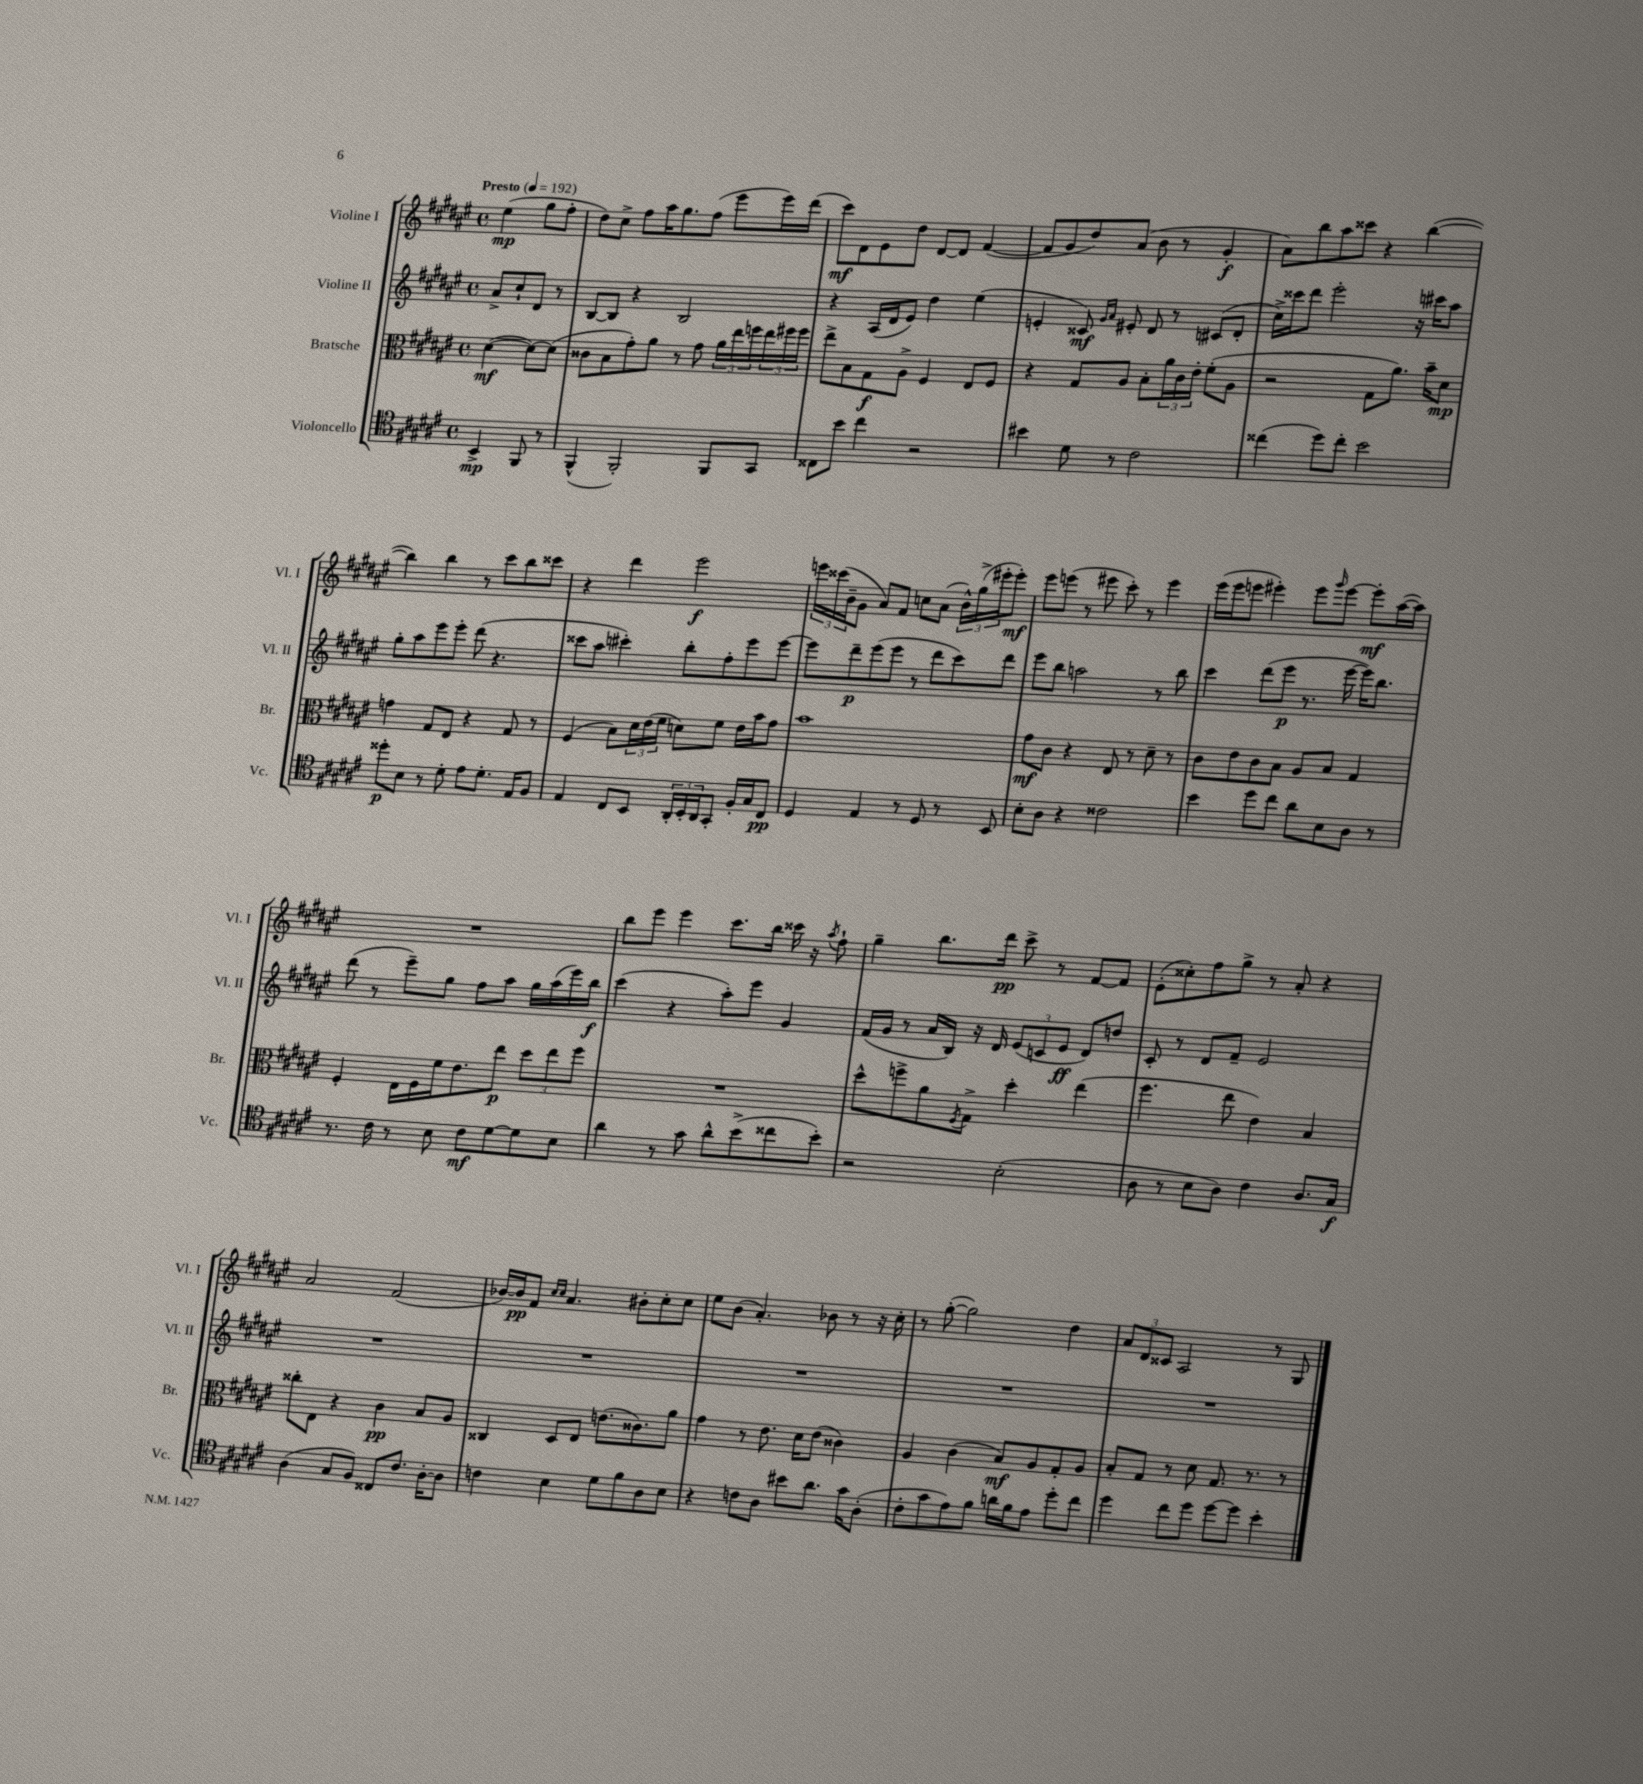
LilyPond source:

<<
\new StaffGroup <<
\new Staff = "s0" \with { instrumentName = "Violine I" shortInstrumentName = "Vl. I" } {
    \clef treble \key fis \major \defaultTimeSignature \time 4/4 \partial 2 \tempo "Presto" 4 = 192
    eis''4\mp( gis''8 fis''8-. |
    dis''8) cis''8-> fis''8 ais''16 gis''8. fis''8( eis'''8 eis'''16) dis'''16( |
    cis'''8\mf) dis'8 eis'8 dis''8 dis'8~ dis'8 fis'4~( |
    fis'8 gis'8 dis''8) ais'8( b'8 r8 gis'4-.\f |
    ais'8) b''8 ais''8 cisis'''8 r4 b''4~( |
    b''4) b''4 r8 cis'''8 b''8 cisis'''8 |
    r4 dis'''4 eis'''2\f |
    \tuplet 3/2 { e'''16 cisis'''16( b'16-- } gis'8 ais'8) fis'8 c''8 ais'8( \tuplet 3/2 { b'16-^) gis''16->( eis'''16-. } eis'''8-.\mf) |
    eis'''8 e'''8( r8 eis'''8 cis'''8-.) r8 eis'''4 |
    eis'''16( eis'''16 e'''8 eis'''4-.) eis'''8 \grace { gis'''16 } eis'''8~ eis'''8-.\mf ais''16~( ais''16) |
    R1 |
    b''8 eis'''8 eis'''4 cis'''8. b''16 cisis'''16 r16 \acciaccatura { ais''8 } fis''8-! |
    gis''4-- b''8. dis'''16\pp cis'''8-> r8 fis'8~ fis'8 |
    eis'8-.( cisis''8-.) fis''8 gis''8-> r8 ais'8-. r4 |
    ais'2 fis'2( |
    bes'16~) bes'16\pp fis'8 \grace { cis''16 cis''16 } ais'4. bis'8-. cis''8-. cis''8 |
    eis''8 b'8( ais'4.-.) bes'8 r8 r16 cis''16-. |
    r8 gis''8~-.( gis''2) dis''4 |
    \tuplet 3/2 { ais'8 dis'8 cisis'8 } ais2 r8 gis8 \bar "|." |
}
\new Staff = "s1" \with { instrumentName = "Violine II" shortInstrumentName = "Vl. II" } {
    \clef treble \key fis \major \defaultTimeSignature \time 4/4 \partial 2
    ais'8-> cis''8-! dis'8 r8 |
    b8~ b8 r4 b2 |
    r4 ais16( dis'16 eis'8) dis''4 eis''4( |
    e'4-. cisis'8\mf) \grace { gis'16 ais'16 } eis'8-. dis'8 r8 cis'8( dis'8-. |
    cis''16->) cisis'''16 dis'''8 eis'''2-. r16 cis'''16 ais''8 |
    gis''8-. ais''8 eis'''8 eis'''8-. dis'''8( r4. |
    cisis'''8 ais''8 cis'''4-.) b''8-. fis''8-. eis'''8 eis'''8~ |
    eis'''8 dis'''8--\p eis'''8( eis'''8 r8 dis'''8 cis'''8) dis'''8 |
    eis'''8 b''8 a''2 r8 b''8 |
    cis'''4 dis'''8( eis'''8\p r8. eis'''16~ eis'''16) b''8. |
    dis'''8( r8 eis'''8--) gis''8 fis''8 ais''8 gis''16 ais''16( eis'''16) b''16\f |
    cis'''4( r4 ais''8-.) eis'''8 gis'4 |
    fis'16( gis'16 r8 ais'16 b16) r16 dis'16 \tuplet 3/2 { eis'8( c'8 eis'8\ff } dis'8) d''8 |
    cis'8-. r8 dis'8 fis'8-- eis'2 |
    R1 |
    R1 |
    R1 |
    R1 |
    R1 \bar "|." |
}
\new Staff = "s2" \with { instrumentName = "Bratsche" shortInstrumentName = "Br." } {
    \clef alto \key fis \major \defaultTimeSignature \time 4/4 \partial 2
    dis'4~\mf( dis'8~) dis'8( |
    cisis'8 b8 gis'8-.) ais'8 r8 gis'8 \tuplet 3/2 { ais'16 eis''16 f''16 } \tuplet 3/2 { eis''16 fis''16 fis''16 } |
    eis''8-> b8 gis8\f ais8-> fis4 eis8 fis8 |
    r4 gis8 ais8 b8-. \tuplet 3/2 { ais'16 cis'16 eis'16-. } fis'8-.( ais8 |
    r2 gis8 ais'8.) b'16-- dis'8\mp |
    g'4 gis8 eis8 r4 gis8 r8 |
    fis4( b8) \tuplet 3/2 { dis'16 eis'16( fis'16 } d'8) fis'8 eis'16 b'16 gis'8 |
    b'1 |
    gis'8\mf cis'8 r4 eis8 r8 dis'8-- r8 |
    cis'8 eis'8 cis'8 b8 ais8 b8 gis4 |
    fis4-. eis16 fis16 fis'16 eis'8. eis''8\p \tuplet 3/2 { dis''8 eis''8 fis''8 } |
    R1 |
    dis''8-^ f''8-> ais'8 \acciaccatura { fis8 } gis8-> dis''4-. eis''4( |
    fis''4. eis''8 eis'4) b4 |
    cisis''8-. eis8 r4 cis'4\pp b8 ais8 |
    cisis4 dis8 eis8 e'8.( cisis'8.) ais'8 |
    gis'4 r8 eis'8. dis'16 eis'8( cisis'4) |
    ais4 cis'4( b8\mf) ais8 gis8-. ais8 |
    b8-. gis8 r8 dis'8 gis8. r8. r8 \bar "|." |
}
\new Staff = "s3" \with { instrumentName = "Violoncello" shortInstrumentName = "Vc." } {
    \clef tenor \key fis \major \defaultTimeSignature \time 4/4 \partial 2
    b,4->\mp fis,8 r8 |
    fis,4-^( fis,2-.) fis,8 gis,8 |
    cisis8 b'8 cis''4 r2 |
    bis'4 dis'8 r8 cis'2 |
    cisis''4( dis''8) cisis''8-. b'2 |
    disis''8-.\p b8 r8 dis'8-. eis'8 dis'8.-. eis16 fis8 |
    eis4 cis8 b,8 \tuplet 3/2 { ais,16-. b,16-. ais,16 } gis,8-. fis16-. gis16 cis8\pp |
    dis4 eis4 r8 dis8 r8 b,8 |
    b8-. ais8 r4 cisis'2 |
    b'4 dis''8 cis''8 ais'8 b8 ais8 r8 |
    r8. cis'16 r8 b8 cis'8\mf dis'8~ dis'8 b8 |
    ais'4 r8 gis'8 ais'8-^ b'8->( cisis''8 b'8-.) |
    r2 b2-.( |
    ais8 r8 b8 ais8) cis'4 ais8. gis16\f |
    ais4( gis8 fis8) cisis8 cis'8. ais16~-. ais8 |
    c'4 b4 dis'8 fis'8 ais8 b8 |
    r4 c'8 ais8 bis'8 ais'8. gis'16 ais8-.( |
    cis'8-. gis'8 eis'8) fis'8 a'16 fis'16 eis'8 dis''8-. cis''8 |
    dis''4 cis''8 dis''8 dis''8~ dis''8 b'4-. \bar "|." |
}
>>
>>
\layout { \context { \Score \remove "Bar_number_engraver" } }
